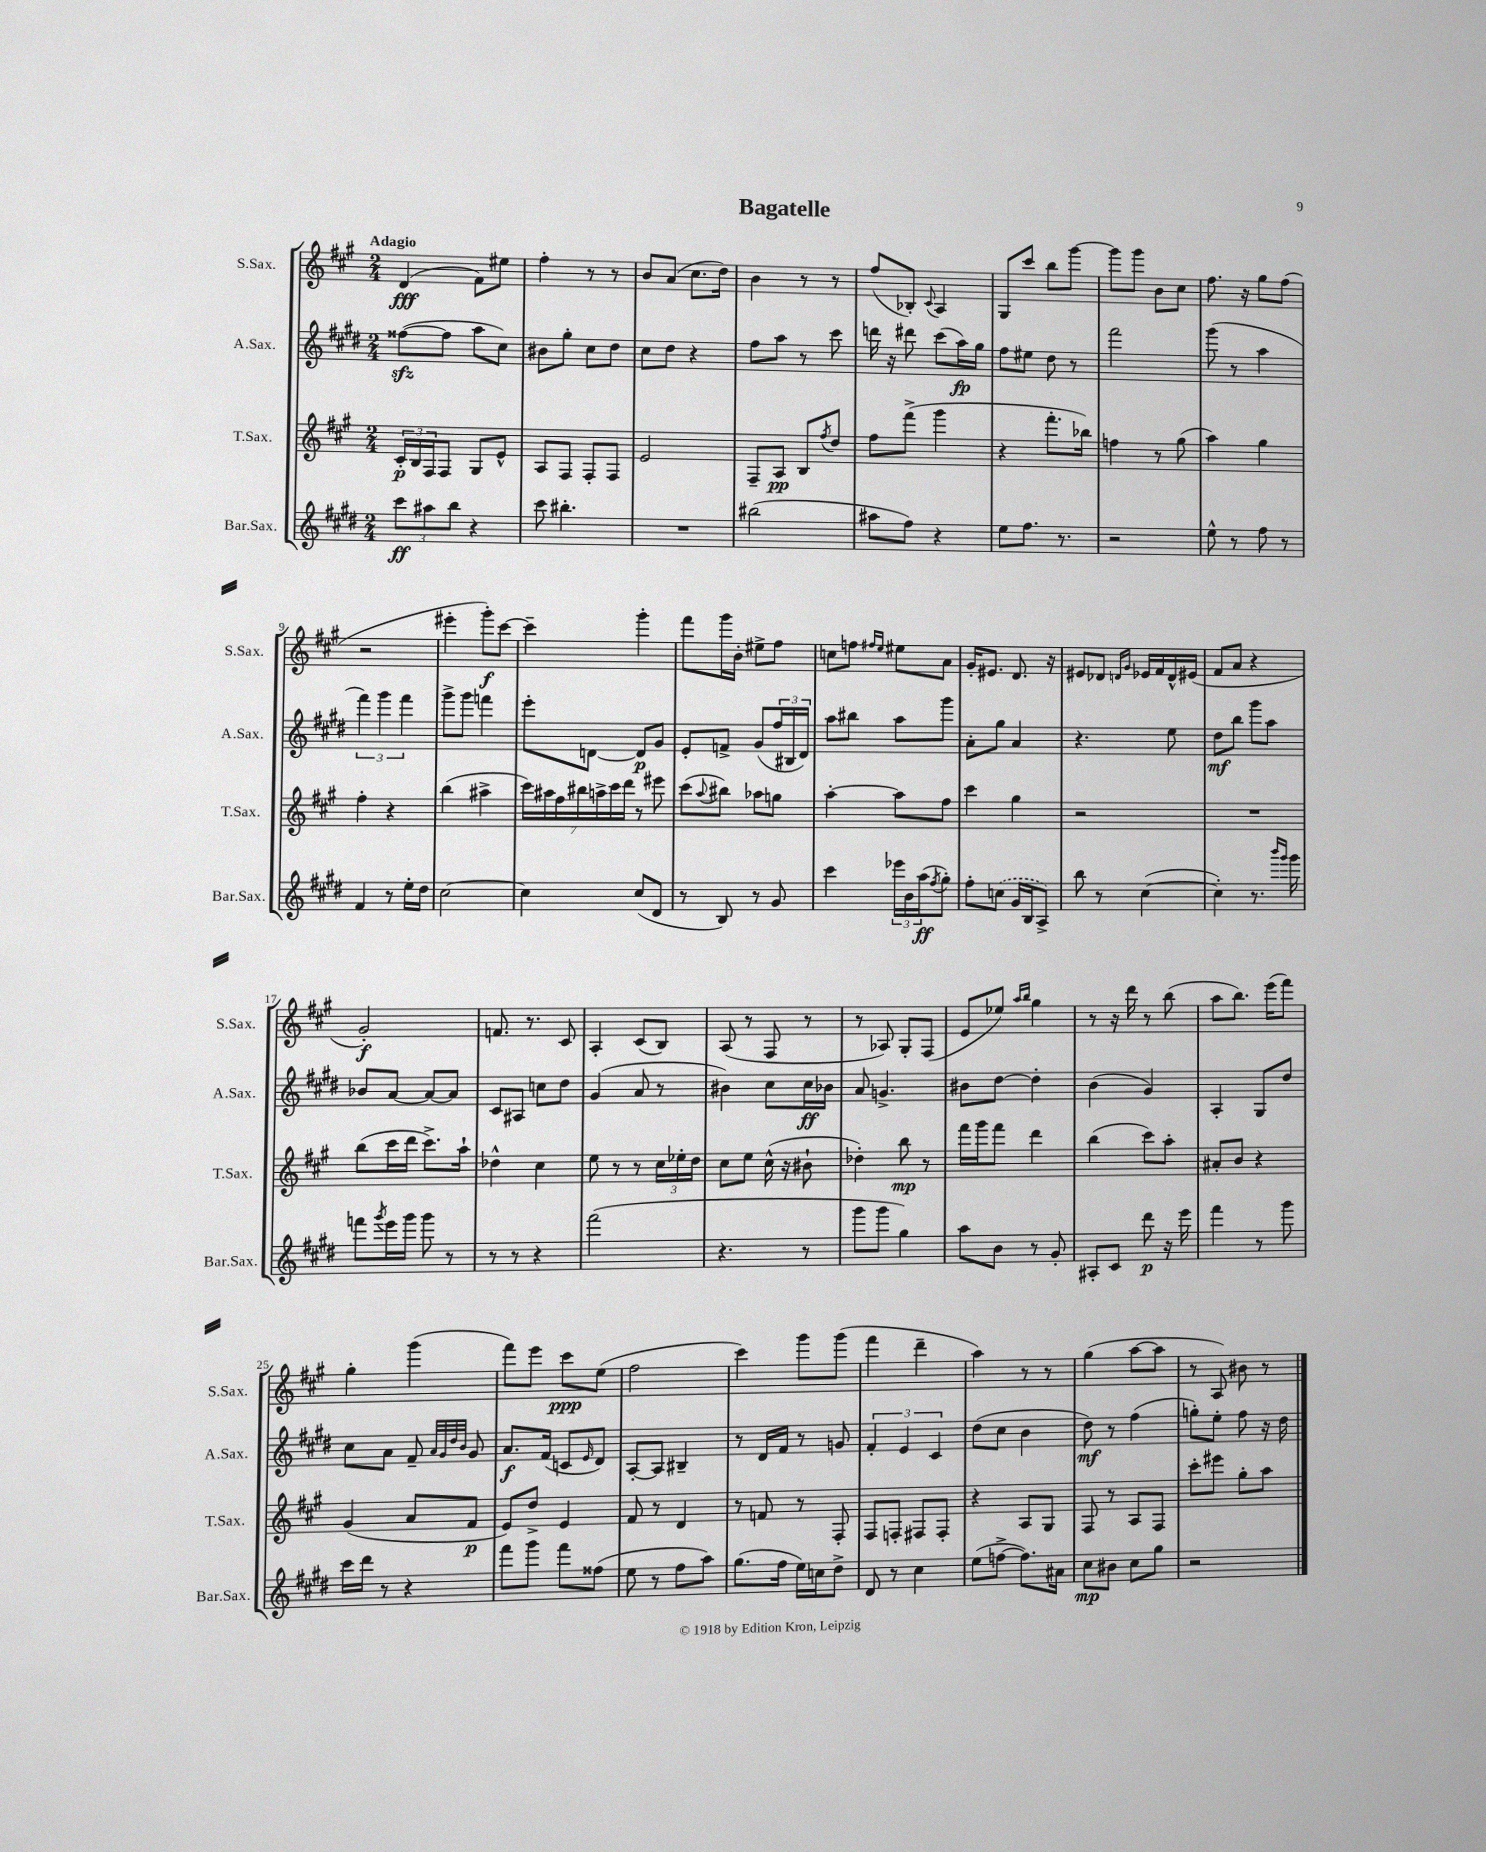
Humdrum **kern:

**kern	**kern	**kern	**kern
*staff4	*staff3	*staff2	*staff1
*clefG2	*clefG2	*clefG2	*clefG2
*k[f#c#g#d#]	*k[f#c#g#]	*k[f#c#g#d#]	*k[f#c#g#]
*M2/4	*M2/4	*M2/4	*M2/4
12ccc#\L	24c#'/LL	([8ff##\L	(4d/
.	24B/	.	.
12aa#\	24F#/J	.	.
.	8F#/J	8ff##\]J	.
12bb\J	.	.	.
4r	8G#/L	8aa\L	8f#\L)
.	8e^^/J	8cc#\J)	8ee#\J
=	=	=	=
8ccc#\	8A/L	8b#\L	4ff#'\
4.bb#'\	8F#/J	8gg#'\J	.
.	8F#'/L	8cc#\L	8r
.	8F#/J	8dd#\J	8r
=	=	=	=
2r	2e/	8cc#\L	8b/L
.	.	8dd#\J	(8a/J
.	.	4r	8.cc#\L
.	.	.	16dd\Jk)
=	=	=	=
(2bb#\	8F#~/L	8ff#\L	4b\
.	8A/J	8aa\J	.
.	8B/L	8r	8r
.	8qff#/	.	.
.	8dd/J	8ccc#\	8r
=	=	=	=
8aa#\L	8ff#\L	16ddd\	(8ff#/L
.	.	16r	.
8ff#\J)	(8fff#^\J	8ddd#\	8B-'/J)
.	.	.	8qqc#/
4r	4ggg#\	(8ccc#\L	4A/
.	.	16aa\L)	.
.	.	16gg#\JJ	.
=	=	=	=
8ee\L	4r	8ff#\L	8G#/L
8.ff#\J	.	8ee#\J	8ccc#/J
.	8.fff#'\L	8dd#\	8bb\L
8.r	.	.	.
.	.	8r	[8ggg#\J
.	16bb-\Jk)	.	.
=	=	=	=
2r	4ff\	2fff#\	8ggg#\]L
.	.	.	8ggg#\J
.	8r	.	8b\L
.	(8gg#\	.	8cc#\J
=	=	=	=
8ee^^\	4aa\)	(8ggg#\	8.ff#\
8r	.	8r	.
.	.	.	16r
8ff#\	4gg#\	4aa\	8gg#\L
8r	.	.	(8ff#\J
=	=	=	=
4f#/	4ff#'\	6fff#\)	2r
.	.	6ggg#\	.
8r	4r	.	.
.	.	6fff#\	.
16ee'\LL	.	.	.
16dd#\JJ	.	.	.
=	=	=	=
[2cc#\	(4bb\	8ggg#^\L	4eee#'\
.	.	8ggg#\J	.
.	4aa#^\	4fff\	8ggg#'\L)
.	.	.	[8ccc#\J
=	=	=	=
4cc#\]	28ccc#\LL)	8eee'\L	4ccc#~\]
.	28aa#\	.	.
.	28ff#\	.	.
.	28bb#\	.	.
.	.	[8d\J	.
.	28aa^\	.	.
.	28ccc#\	.	.
.	28ddd\JJ	.	.
(8cc#/L	8r	8d/]L	4ggg#'\
8d#/J	8eee#\	8g#/J	.
=	=	=	=
8r	(8ccc#\L	8e'/L	8fff#\L
.	8qqaa/	.	.
8B/)	8bb#\J)	8f^/J	16ggg#\L
.	.	.	16b'\JJ
8r	8aa-\L	(8g#/L	8ee#^\L
8g#/	8gg\J	24ff#/L	8ff#\J
.	.	24B#/	.
.	.	24d#/JJ)	.
=	=	=	=
4ccc#\	[4aa'\	8aa\L	8cc\L
.	.	8bb#\J	8ff\J
.	.	.	16qqff#/LL
.	.	.	16qqee/JJ
24eee-\LL	8aa\]L	8aa\L	8ee#\L
24b\	.	.	.
(24aa\J	.	.	.
8qff#/	.	.	.
8gg#'\J)	8ff#\J	8ggg#\J	8a\J
=	=	=	=
8ff#'\L	4ccc#\	8a'\L	16g#'/LK
.	.	.	8.e#/J
(8cc\J	.	8gg#\J	.
16g#/LL	4gg#\	4a/	8.d/
16B/J	.	.	.
8A^/J)	.	.	.
.	.	.	16r
=	=	=	=
8bb\	2r	4.r	8e#/L
8r	.	.	8d-/J
.	.	.	16qqd/LL
.	.	.	16qqg#/JJ
([4cc#\	.	.	16e-/LL
.	.	.	16f#/
.	.	8ee\	16d^^/
.	.	.	(16e#/JJ
=	=	=	=
4cc#'\])	2r	8dd#\L	8f#/L
.	.	8bb\J	8a/J
8.r	.	8ggg#\L	4r
.	.	8aa\J	.
16qqbbb/LL	.	.	.
16qqggg#/JJ	.	.	.
16ggg#\	.	.	.
=	=	=	=
8fff\L	(8bb\L	8b-/L	2g#'/)
8qggg#/	.	.	.
16eee\L	16ccc#\L	[8a/J	.
16ggg#\JJ	16ddd\JJ	.	.
8ggg#\	8.ccc#^\L)	8a/_L	.
8r	.	8a/]J	.
.	16aa`\Jk	.	.
=	=	=	=
8r	4dd-^^\	8c#/L	8.f/
8r	.	8A#/J	.
.	.	.	8.r
4r	4cc#\	8cc\L	.
.	.	8dd#\J	8c#/
=	=	=	=
(2fff#\	8ee\	(4g#/	4A'/
.	8r	.	.
.	8r	8a/	(8c#/L
.	24cc#\LL	8r	8B/J)
.	24ee-'\	.	.
.	24dd\JJ	.	.
=	=	=	=
4.r	8cc#\L	4b#\)	(8A/
.	8ee\J	.	8r
.	(16cc#^^\	8cc#\L	8F#/
.	16r	.	.
8r	8b#`\	16cc#\L	8r
.	.	16b-\JJ	.
=	=	=	=
8ggg#\L	4dd-'\)	8a/	8r
8ggg#\J	.	4.g^/	8A-/)
4gg#\)	8bb\	.	8G#'/L
.	8r	.	(8F#/J
=	=	=	=
8aa\L	16fff#\LL	8b#\L	8e/L
.	16ggg#\J	.	.
8b\J	8fff#\J	[8dd#\J	8ee-/J)
.	.	.	16qqaa/LL
.	.	.	16qqbb/JJ
8r	4ddd\	4dd#'\]	4gg#\
8g#'/	.	.	.
=	=	=	=
8A#'/L	(4bb\	(4b\	8r
8c#/J	.	.	16r
.	.	.	16ddd\
8ddd#\	8ccc#\L)	4g#/)	8r
16r	8aa'\J	.	(8bb\
16eee\	.	.	.
=	=	=	=
4fff#\	8a#'/L	4A'/	8aa\L
.	8b/J	.	8.bb\J)
8r	4r	8G#/L	.
.	.	.	(16eee\LK
8ggg#\	.	8dd#/J	8fff#\J)
=	=	=	=
16ccc#\LL	(4g#/	8cc#\L	4gg#'\
16ddd#\JJ	.	.	.
8r	.	8a\J	.
4r	8a/L	8f#~/	(4ggg#\
.	.	32qqa/LLL	.
.	.	32qqg#/	.
.	.	32qqdd#/	.
.	.	32qqb/JJJ	.
.	8f#/J	8g#/	.
=	=	=	=
8fff#\L	8e/L)	8.a/L	8fff#\L)
8ggg#\J	8dd^/J	.	8eee\J
.	.	(16f#/Jk	.
8fff#\L	4e/	8c/L	8ccc#\L
.	.	16qqe/	.
(8ff##\J	.	8d#/J)	(8ee\J
=	=	=	=
8ee\	8f#/	[8A'/L	2ff#\
8r	8r	8A/]J	.
8ff#\L	4d/	4B#~/	.
8aa\J)	.	.	.
=	=	=	=
(8.gg#\L	8r	8r	4ccc#\)
.	8f/	16d#/LL	.
16ff#\Jk	.	16f#/JJ	.
16ee\LL)	8r	8r	8ggg#\L
16cc\J	.	.	.
8dd#^\J	8F#'/	8g/	(8ggg#\J
=	=	=	=
8d#/	8F#/L	6f#'/	4fff#\
8r	8F'/J	.	.
.	.	6e/	.
4cc#\	8F#/L	.	4ddd~\
.	.	6c#/	.
.	8F#'/J	.	.
=	=	=	=
(8ee\L	4r	(8dd#\L	4aa\)
[8ff^\J	.	8cc#\J	.
8.ff\]L)	8A/L	4b\	8r
.	8G#/J	.	8r
16a#\Jk	.	.	.
=	=	=	=
8cc#\L	8F#/	8dd#\)	(4gg#\
8b#\J	8r	8r	.
8cc#\L	8A/L	(4ff#\	[8aa\L
8gg#\J	8F#/J	.	8aa\]J
=	=	=	=
2r	8ccc#'\L	8gg'\L)	8r
.	8eee#\J	8ee'\J	8A/)
.	8gg#'\L	8ff#\	8b#\
.	8aa\J	16r	8r
.	.	16dd#\	.
==	==	==	==
*-	*-	*-	*-
